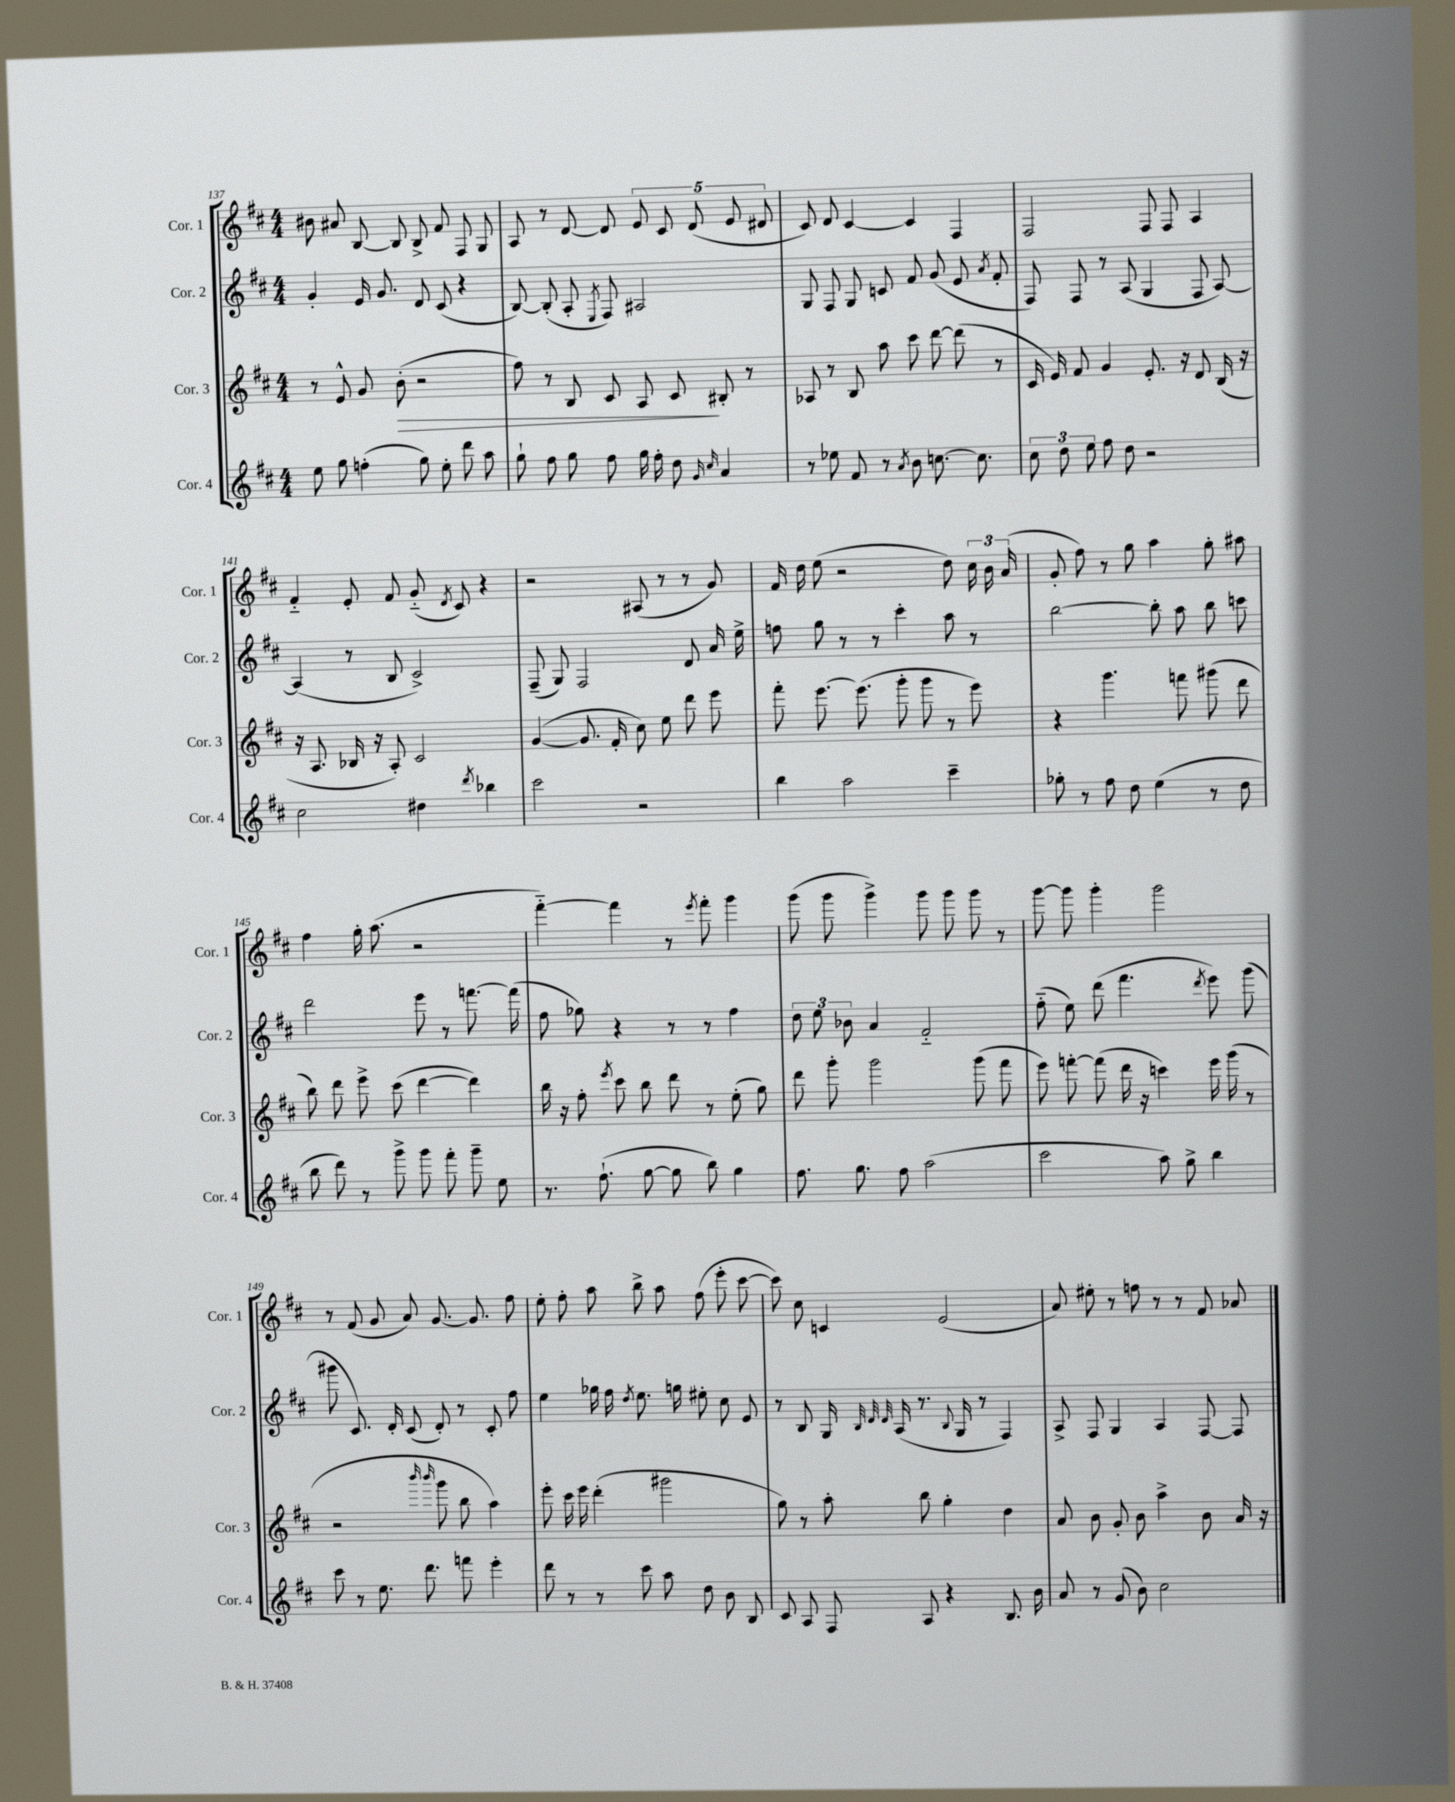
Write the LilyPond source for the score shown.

<<
\new StaffGroup <<
\new Staff = "s0" \with { instrumentName = "Cor. 1" shortInstrumentName = "Cor. 1" } {
    \clef treble \key d \major \numericTimeSignature \time 4/4
    \autoBeamOff bis'8 ais'8 b8~ b8 b8-> fis'8 fis8 g8 |
    a8 r8 d'8~ d'8 \tuplet 5/4 { e'8 cis'8 d'8( e'8 dis'8 } |
    cis'8) d'8 cis'4~ cis'4 fis4 |
    fis2 fis8 fis8 a4 |
    fis'4-_ e'8-. fis'8 g'8-_( \acciaccatura { d'8 } cis'8) r4 |
    r2 ais8( r8 r8 g'8) |
    fis'16 d''16 e''8( r2 d''8) \tuplet 3/2 { cis''16 b'16 a'16( } |
    g'8-. fis''8) r8 g''8 a''4 g''8-. ais''8 |
    fis''4 g''16-. a''8.( r2 |
    fis'''4~-_) fis'''4 r8 \acciaccatura { e'''8 } fis'''8-. g'''4 |
    g'''8( g'''8 g'''4->) g'''8 g'''8 g'''8 r8 |
    g'''8~ g'''8 g'''4-. g'''2 |
    r8 fis'8( g'8 a'8) g'8.~ g'8. fis''8 |
    e''8-. fis''8-. a''8 b''8-> a''8 fis''8( e'''8-. cis'''8~ |
    cis'''8) cis''8 c'4 e'2( |
    a'8) eis''8-. r8 f''8 r8 r8 fis'8 aes'8 \bar "|." |
}
\new Staff = "s1" \with { instrumentName = "Cor. 2" shortInstrumentName = "Cor. 2" } {
    \clef treble \key d \major \numericTimeSignature \time 4/4
    \autoBeamOff g'4-. e'16 g'8. d'8 cis'8( r4 |
    b8~) b8-.( a8-. \acciaccatura { e8 } fis8) ais2 |
    g8 fis8 g8 c'8 fis'8 g'8( e'8 \acciaccatura { a'8 } fis'8-. |
    fis8) fis8 r8 a8( g4 fis8 a8~) |
    a4( r8 b8 cis'2->) |
    fis8--( g8) fis2 d'8 a'16 e''16-> |
    f''8 g''8 r8 r8 cis'''4-. a''8 r8 |
    b''2~ b''8-. a''8 b''8 c'''8 |
    d'''2 e'''8 r8 f'''8.~ f'''16( |
    fis''8 ges''8) r4 r8 r8 fis''4 |
    \tuplet 3/2 { d''8 e''8 bes'8 } a'4 fis'2-_ |
    fis''8-_( e''8) d'''8( fis'''4. \acciaccatura { d'''8 } e'''8) g'''8( |
    gis'''8 cis'8.) d'16-. cis'8( d'8-.) r8 cis'8-. fis''8 |
    e''4 ges''16 fis''16 \acciaccatura { d''8 } e''8. g''16 eis''8-. cis''8 e'8 |
    r8 b8 g16 \grace { b32 d'32 d'32 } a16( r8. \appoggiatura { b8 } g16 r8 fis4) |
    a8-> fis8 g4 a4 fis8~ fis8 \bar "|." |
}
\new Staff = "s2" \with { instrumentName = "Cor. 3" shortInstrumentName = "Cor. 3" } {
    \clef treble \key d \major \numericTimeSignature \time 4/4
    \autoBeamOff r8 e'8-^ g'8 b'8-.\>( r2 |
    fis''8) r8 b8 cis'8 a8 cis'8\! bis8-. r8 |
    aes8 r8 b8 a''8 cis'''8 d'''8~ d'''8( r8 |
    cis'16 e'16) fis'8 g'4 e'8.-. r16 d'8 b16( r16 |
    r16 a8. bes16 r16 a8-.) cis'2 |
    g'4~( g'8. fis'16-. cis''8) e''8 d'''8 e'''8 |
    fis'''8-. e'''8.~ e'''8.( g'''8-. g'''8 r8 e'''8) |
    r4 g'''4. f'''8 gis'''8( d'''8 |
    b''8) d'''8 e'''8-> cis'''8( d'''4~ d'''4) |
    b''16 r16 fis''8-. \acciaccatura { e'''8 } cis'''8 b''8 d'''8 r8 e''8-.( g''8) |
    d'''8 g'''8-. g'''2 g'''8( fis'''8 |
    e'''8) f'''8~-. f'''8( d'''16 r16 c'''4) e'''16 g'''16( r8 |
    r2 \grace { b'''16 b'''16 } g'''8 b''8 a''4) |
    e'''8-. cis'''16 e'''16 d'''4-.( gis'''2 |
    g''8) r8 a''8-. b''8 g''4-. d''4 |
    a'8 b'8 g'8-. b'8 a''4-> b'8 a'16 r16 \bar "|." |
}
\new Staff = "s3" \with { instrumentName = "Cor. 4" shortInstrumentName = "Cor. 4" } {
    \clef treble \key d \major \numericTimeSignature \time 4/4
    \autoBeamOff e''8 g''8 f''4-.( g''8) e''8-. d'''8 a''8 |
    g''8-! fis''8 g''8 fis''8 g''16 fis''16-. d''8 \grace { g'16 cis''16 } a'4 |
    r8 ees''8 fis'8 r8 \acciaccatura { a'8 } b'8 c''8.~ c''8. |
    \tuplet 3/2 { cis''8 d''8 e''8 } fis''8 d''8 r2 |
    cis''2 dis''4 \acciaccatura { d'''8 } bes''4 |
    cis'''2 r2 |
    b''4 a''2 cis'''4-- |
    ges''8-. r8 fis''8 d''8 e''4( r8 d''8 |
    b''8 d'''8) r8 g'''8-> g'''8 fis'''8-. g'''8-- e''8 |
    r8. fis''8.-!( g''8~ g''8 b''8) g''4 |
    fis''8. g''8. fis''8 a''2( |
    cis'''2 a''8) g''8-> b''4 |
    cis'''8 r8 e''8. d'''8. f'''8 e'''4-. |
    d'''8 r8 r8 cis'''8 a''8 d''8 b'8 b8 |
    cis'8 a8 fis8 a8 r4 b8. b'16 |
    a'8 r8 g'8( b'8) cis''2 \bar "|." |
}
>>
>>
\layout { \context { \Score currentBarNumber = #137 } }
